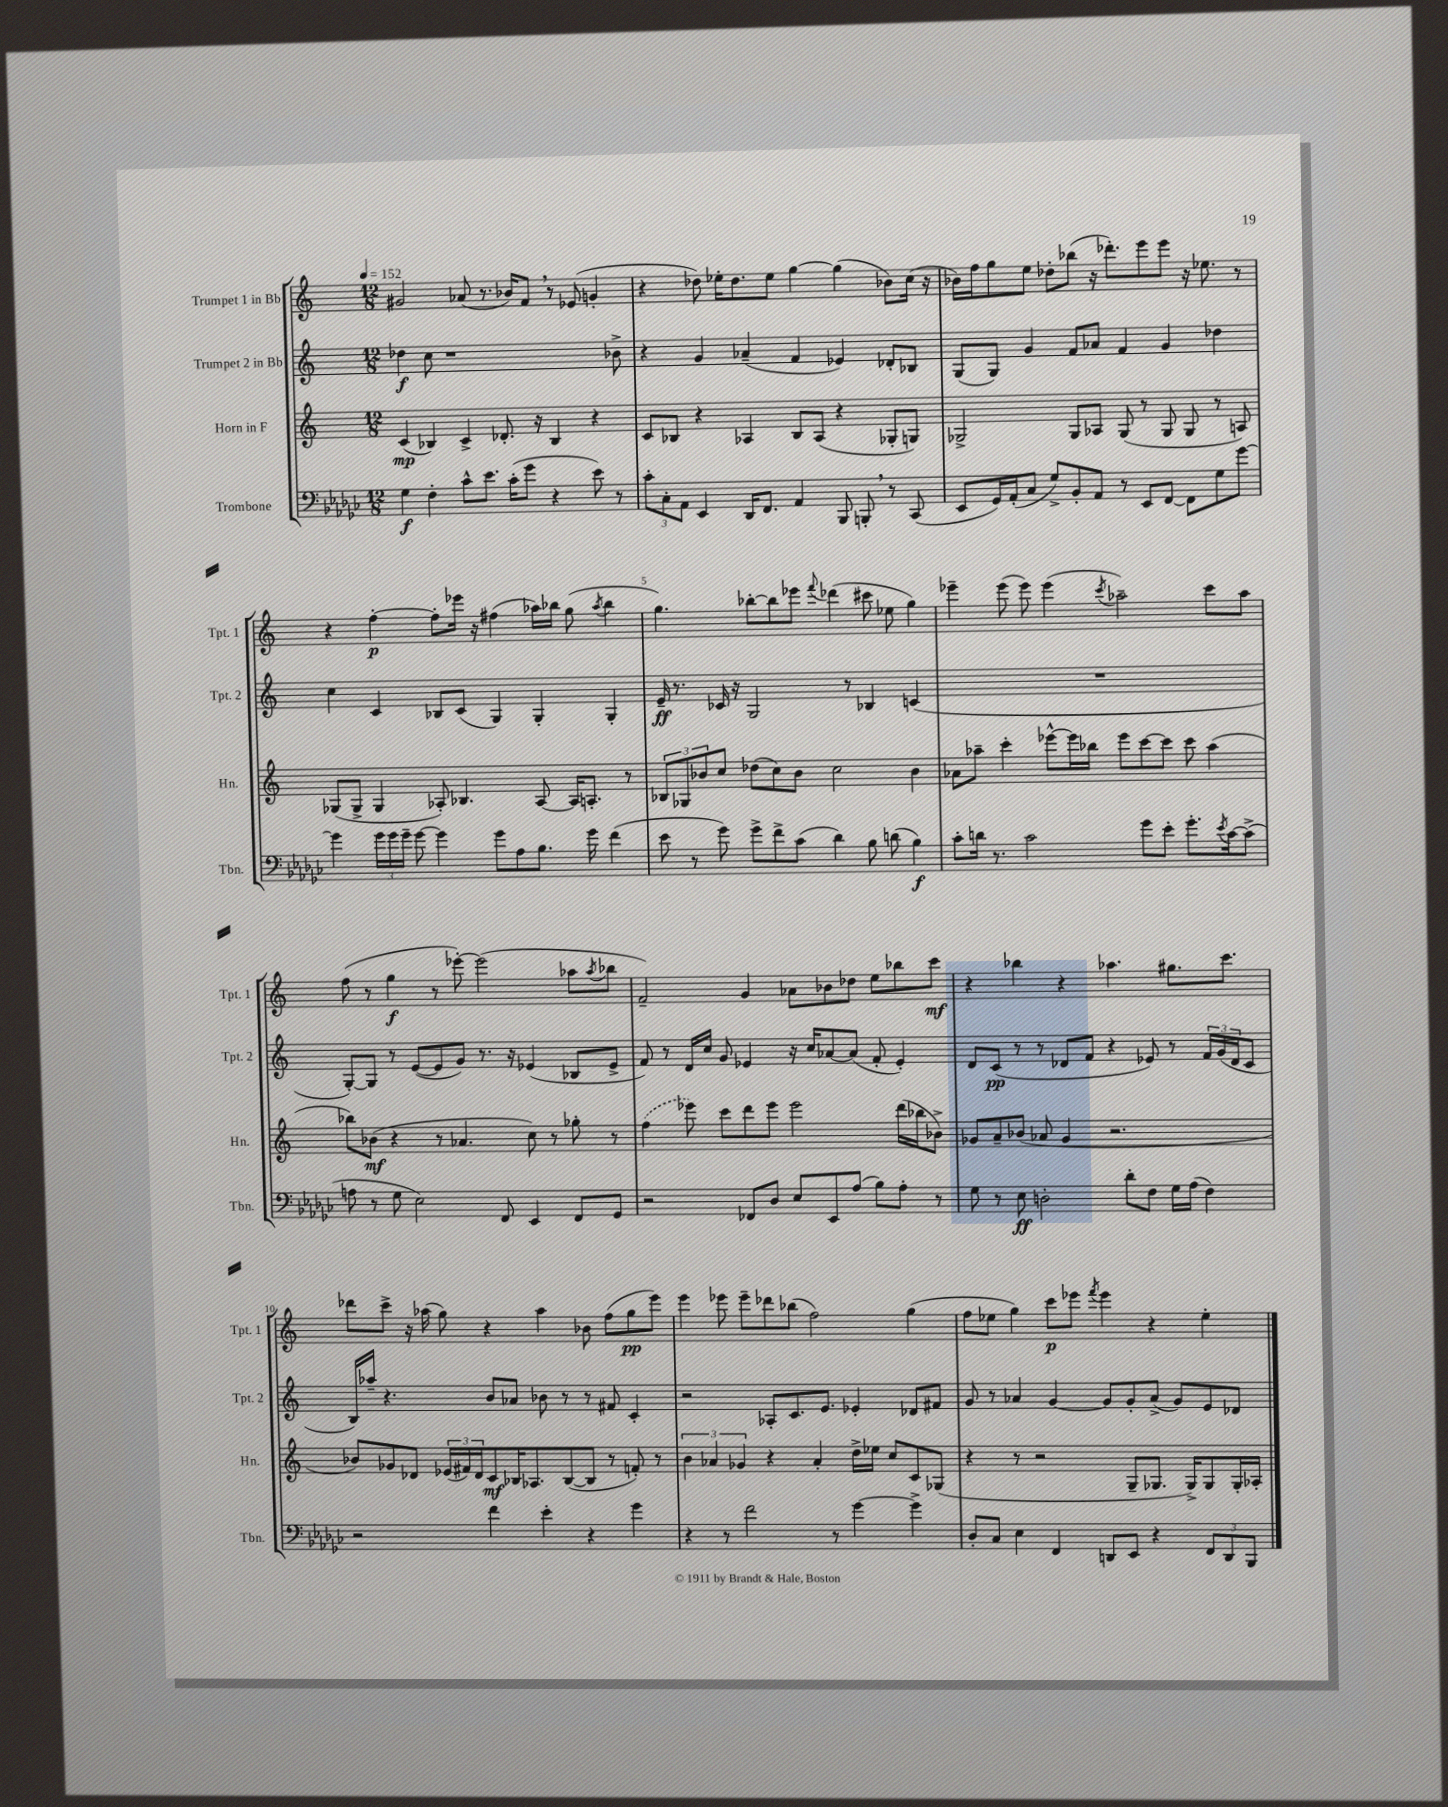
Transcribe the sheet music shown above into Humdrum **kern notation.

**kern	**dynam	**kern	**dynam	**kern	**dynam	**kern	**dynam
*part4	*part4	*part3	*part3	*part2	*part2	*part1	*part1
*staff4	*staff4	*staff3	*staff3	*staff2	*staff2	*staff1	*staff1
*I"Trombone	*	*I"Horn in F	*	*I"Trumpet 2 in Bb	*	*I"Trumpet 1 in Bb	*
*I'Tbn.	*	*I'Hn.	*	*I'Tpt. 2	*	*I'Tpt. 1	*
*clefF4	*	*clefG2	*	*clefG2	*	*clefG2	*
*k[b-e-a-d-g-c-]	*	*k[]	*	*k[]	*	*k[]	*
*M12/8	*	*M12/8	*	*M12/8	*	*M12/8	*
*MM152	*	*MM152	*	*MM152	*	*MM152	*
=1	=1	=1	=1	=1	=1	=1	=1
4G-\	f	(4c/	mp	4dd-X\	f	2g#X/	.
4F'\	.	4B-X/)	.	8cc\	.	.	.
.	.	.	.	1r	.	.	.
8c-^^\L	.	4c^/	.	.	.	(8a-X/	.
8.e-\J	.	.	.	.	.	8.r	.
.	.	8.d-X'/	.	.	.	.	.
(16c-'\KL	.	.	.	.	.	16b-X/KL)	.
8g-\J	.	.	.	.	.	8f,/J	.
.	.	16r	.	.	.	.	.
4r	.	4B-/	.	.	.	8r	.
.	.	.	.	.	.	(8e-X/	.
8e-\)	.	4r	.	.	.	4gn'/	.
8r	.	.	.	8b-X^\	.	.	.
=2	=2	=2	=2	=2	=2	=2	=2
12c-'\L	.	8c/L	.	4r	.	4r	.
12C-'\	.	.	.	.	.	.	.
.	.	8B-X/J	.	.	.	.	.
12AA-\J	.	.	.	.	.	.	.
4EE-/	.	4r	.	4g/	.	8dd-X\)	.
.	.	.	.	.	.	16ee-X'\KL	.
.	.	.	.	.	.	8.dd-\	.
16DD-/KL	.	4A-X/	.	(4a-X~/	.	.	.
8.FF/J	.	.	.	.	.	.	.
.	.	.	.	.	.	8ee-\J	.
4AA-/	.	8B-/L	.	4f/	.	[4gg\	.
.	.	(8A-/J	.	.	.	.	.
8BBB-/	.	4r	.	4e-X/)	.	(4gg\]	.
8BBBn',/	.	.	.	.	.	.	.
8r	.	8G-X'/L	.	8d-X'/L	.	8b-X\L)	.
(8CC-/	.	8Gn/J)	.	8B-X/J	.	(16cc\Jk	.
.	.	.	.	.	.	16r	.
=3	=3	=3	=3	=3	=3	=3	=3
8EE-/L	.	2G-X^/	.	(8G/L	.	16b-X\LL)	.
.	.	.	.	.	.	16ff\J	.
16GG-/L)	.	.	.	8G/J)	.	8gg\	.
(16AA-'/J	.	.	.	.	.	.	.
8C-/J	.	.	.	4g/	.	8ee\J	.
8G-^/L)	.	.	.	.	.	8dd-X'\L	.
8BB-'/	.	8G-/L	.	8f/L	.	(8bb-X\J	.
8AA-/J	.	8A-X/J	.	8a-X/J	.	16r	.
.	.	.	.	.	.	8.ddd-X'\L)	.
8r	.	(8G-/	.	4f/	.	.	.
8EE-/L	.	8r	.	.	.	8eee\	.
[8FF/J	.	8G-/	.	4g/	.	8eee\J	.
8FF\L]	.	8G-/	.	.	.	16r	.
.	.	.	.	.	.	8.ee-X\	.
8G-\	.	8r	.	4dd-X\	.	.	.
[8g-\J	.	8An/)	.	.	.	8r	.
!!LO:LB:g=z
=4	=4	=4	=4	=4	=4	=4	=4
4g-\]	.	(8G-X/L	.	4cc\	.	4r	.
.	.	8G-^/J	.	.	.	.	.
24g-\LL	.	4G-/	.	4c/	.	[4ff'\	p
24g-\	.	.	.	.	.	.	.
24g-~\JJ	.	.	.	.	.	.	.
[8g-\	.	.	.	.	.	.	.
4g-\]	.	8A-X'/)	.	8B-X/L	.	8ff'\L]	.
.	.	4.B-X/	.	(8c/J	.	16eee-X\Jk	.
.	.	.	.	.	.	16r	.
8g-\L	.	.	.	4G/)	.	(4ff#X\	.
8A-\	.	.	.	.	.	.	.
8.B-\J	.	[8A-/	.	4G'/	.	16aa-X\LL)	.
.	.	.	.	.	.	16bb-X\JJ	.
.	.	16A-/KL]	.	.	.	(8gg\	.
16g-\	.	8.An'/J	.	.	.	.	.
.	.	.	.	.	.	8qaa-/	.
(4f\	.	.	.	4G'/	.	4bb-\	.
.	.	8r	.	.	.	.	.
=5	=5	=5	=5	=5	=5	=5	=5
8e-\	.	12B-X/L	.	16e~/	ff	4.gg\)	.
.	.	.	.	8.r	.	.	.
.	.	12G-X/	.	.	.	.	.
8r	.	.	.	.	.	.	.
.	.	12b-X/	.	.	.	.	.
8g-\)	.	8cc/J	.	16c-X/	.	.	.
.	.	.	.	16r	.	.	.
8g-^\L	.	(8dd-X\L	.	2G/	.	[8bb-X'\L	.
8f^\	.	8cc\)	.	.	.	8bb-\]	.
(8c-\J	.	8b-\J	.	.	.	8eee-X\J	.
.	.	.	.	.	.	8qqfff/	.
4d-\)	.	2cc\	.	.	.	(4ddd-X\	.
.	.	.	.	8r	.	.	.
8B-\	.	.	.	4B-X/	.	8ccc#X\	.
(8dn\	.	.	.	.	.	8ee-X\	.
4B-\)	f	4b-\	.	(4cn/	.	4gg\)	.
=6	=6	=6	=6	=6	=6	=6	=6
8c-'\L	.	8a-X\L	.	1.r	.	4eee-X~\	.
16dn\Jk	.	8aa-X~\J	.	.	.	.	.
8.r	.	.	.	.	.	.	.
.	.	4ccc'\	.	.	.	(8eee-\	.
2c-\	.	.	.	.	.	8eee-\)	.
.	.	[8eee-X^^\L	.	.	.	(4eee-\	.
.	.	16eee-\L]	.	.	.	.	.
.	.	16bb-X\JJ	.	.	.	.	.
.	.	.	.	.	.	8qccc/	.
.	.	8eee-\L	.	.	.	2aa-X~\)	.
8g-\L	.	[8ccc\	.	.	.	.	.
8e-'\J	.	8ccc\J]	.	.	.	.	.
8.g-'\L	.	8ccc\	.	.	.	.	.
.	.	(4aa-\	.	.	.	8ccc\L	.
8qe-/	.	.	.	.	.	.	.
[16c-\k	.	.	.	.	.	.	.
(8c-^\J]	.	.	.	.	.	8aa-\J	.
!!LO:LB:g=z
=7	=7	=7	=7	=7	=7	=7	=7
8An\	.	8bb-X\L)	.	[8G'/L)	.	(8ff\	.
8r	.	(8b-X\J	mf	8G/J]	.	8r	.
8G-\	.	4r	.	8r	.	4gg\	f
2E-\)	.	.	.	([8e/L	.	.	.
.	.	8r	.	8e/]	.	8r	.
.	.	4.a-X/	.	8g/J)	.	[8eee-X'\)	.
.	.	.	.	8.r	.	(2eee-\]	.
8FF/	.	.	.	.	.	.	.
.	.	.	.	16r	.	.	.
4EE-/	.	8cc\)	.	(4e-X/	.	.	.
.	.	8r	.	.	.	.	.
8FF/L	.	8gg-X'\	.	8B-X/L	.	8aa-X\L	.
.	.	.	.	.	.	8qaa-/	.
8GG-/J	.	8r	.	8e-^/J	.	8bb-X\J	.
=8	=8	=8	=8	=8	=8	=8	=8
2r	.	(4ff\	.	8f/)	.	2f~/)	.
.	.	.	.	8r	.	.	.
.	.	8eee-X\)	.	16d/LL	.	.	.
.	.	.	.	16cc/JJ	.	.	.
.	.	8ccc\L	.	8g/	.	.	.
8FF-X/L	.	8ddd\	.	4e-X/	.	4g/	.
8D-/J	.	8eee-\J	.	.	.	.	.
8E-/L	.	2eee-\	.	16r	.	8a-X\L	.
.	.	.	.	16cc/KL	.	.	.
8EE-/	.	.	.	[8a-X/	.	8b-X\	.
(8A-/J	.	.	.	(8a-/J]	.	8dd-X\J	.
8B-\L)	.	.	.	8f'/	.	8ee\L	.
8A-'\J	.	(16ddd\LL	.	4e-'/)	.	8bb-X\	.
.	.	16bb-X\J	.	.	.	.	.
8r	.	8b-X^\J)	.	.	.	8ccc\J	mf
=9	=9	=9	=9	=9	=9	=9	=9
8G-\	.	8g-X/L	.	8d/L	.	4r	.
8r	.	8a~/	.	(8c/J	pp	.	.
8E-\	ff	(8b-X/J	.	8r	.	4bb-X\	.
2Dn'\	.	8a-X/	.	8r	.	.	.
.	.	4g-/	.	8d-X/L	.	4r	.
.	.	.	.	8f/J	.	.	.
.	.	2.r	.	4r	.	4.aa-X\	.
8d-'\L	.	.	.	.	.	.	.
8F\J	.	.	.	8e-X/)	.	.	.
16G-\LL	.	.	.	8r	.	8.gg#X\L	.
(16A-\JJ	.	.	.	.	.	.	.
4F\)	.	.	.	24f/LL	.	.	.
.	.	.	.	(24g/	.	.	.
.	.	.	.	.	.	8.ccc\J	.
.	.	.	.	24d-/J	.	.	.
.	.	.	.	8c/J	.	.	.
!!LO:LB:g=z
=10	=10	=10	=10	=10	=10	=10	=10
2r	.	8b-X/L)	.	16B/LL)	.	8ddd-X\L	.
.	.	.	.	16aa-X~/JJ	.	.	.
.	.	8g-X/	.	4.r	.	8ccc^\J	.
.	.	8d-X/J	.	.	.	16r	.
.	.	.	.	.	.	(16aa-X\	.
.	.	(24e-X/LL	.	.	.	8gg\)	.
.	.	24f#X/)	.	.	.	.	.
.	.	24d-/J	.	.	.	.	.
4f\	.	8c/	mf	8b/L	.	4r	.
.	.	16B-X/K	.	8a-X/J	.	.	.
.	.	8.A-X/	.	.	.	.	.
4e-'\	.	.	.	8b-X\	.	4aa-\	.
.	.	([8B-/	.	8r	.	.	.
4r	.	8B-/J]	.	8r	.	8b-X\	.
.	.	8r	.	8f#X/	.	(8ff\L	.
4g-\	.	8fn'/)	.	4c'/	.	8gg\	pp
.	.	8r	.	.	.	8eee\J)	.
=11	=11	=11	=11	=11	=11	=11	=11
4r	.	6b\	.	2r	.	4eee\	.
.	.	6a-X/	.	.	.	.	.
8r	.	.	.	.	.	8eee-X\	.
.	.	6g-X/	.	.	.	.	.
2f\	.	.	.	.	.	8eee-~\L	.
.	.	4r	.	8A-X'/L	.	8ddd-X\	.
.	.	.	.	8.c/	.	(8bb-X\J	.
.	.	4a-'/	.	.	.	2ff\)	.
.	.	.	.	8.e/J	.	.	.
8r	.	.	.	.	.	.	.
[4g-\	.	16dd^\LL	.	4e-X'/	.	.	.
.	.	16ee-X\JJ	.	.	.	.	.
.	.	8cc/L	.	.	.	.	.
4g-^\]	.	8c/	.	8d-X/L	.	(4gg\	.
.	.	(8G-X/J	.	8f#X/J	.	.	.
=12	=12	=12	=12	=12	=12	=12	=12
8D-'/L	.	4r	.	8g/	.	8ff\L	.
8C-/J	.	.	.	8r	.	8ee-X\J	.
4E-\	.	8r	.	4a-X/	.	4gg\)	.
.	.	2r	.	.	.	.	.
4FF/	.	.	.	[4g/	.	8ccc\L	p
.	.	.	.	.	.	8eee-X\J	.
.	.	.	.	.	.	8qfff/	.
8DDn/L	.	.	.	8g/L]	.	4eee-\	.
8EE-/J	.	8G~/L	.	8g'/	.	.	.
4r	.	8.G-X/J	.	(8a-^/J	.	4r	.
.	.	.	.	8g/L)	.	.	.
.	.	16G-^/KL)	.	.	.	.	.
12FF/L	.	8G-/	.	8e/	.	4ee-'\	.
12DD/	.	.	.	.	.	.	.
.	.	16G-'/L	.	8d-X/J	.	.	.
12BBB-/J	.	.	.	.	.	.	.
.	.	16A-X'/JJ	.	.	.	.	.
==	==	==	==	==	==	==	==
*-	*-	*-	*-	*-	*-	*-	*-
